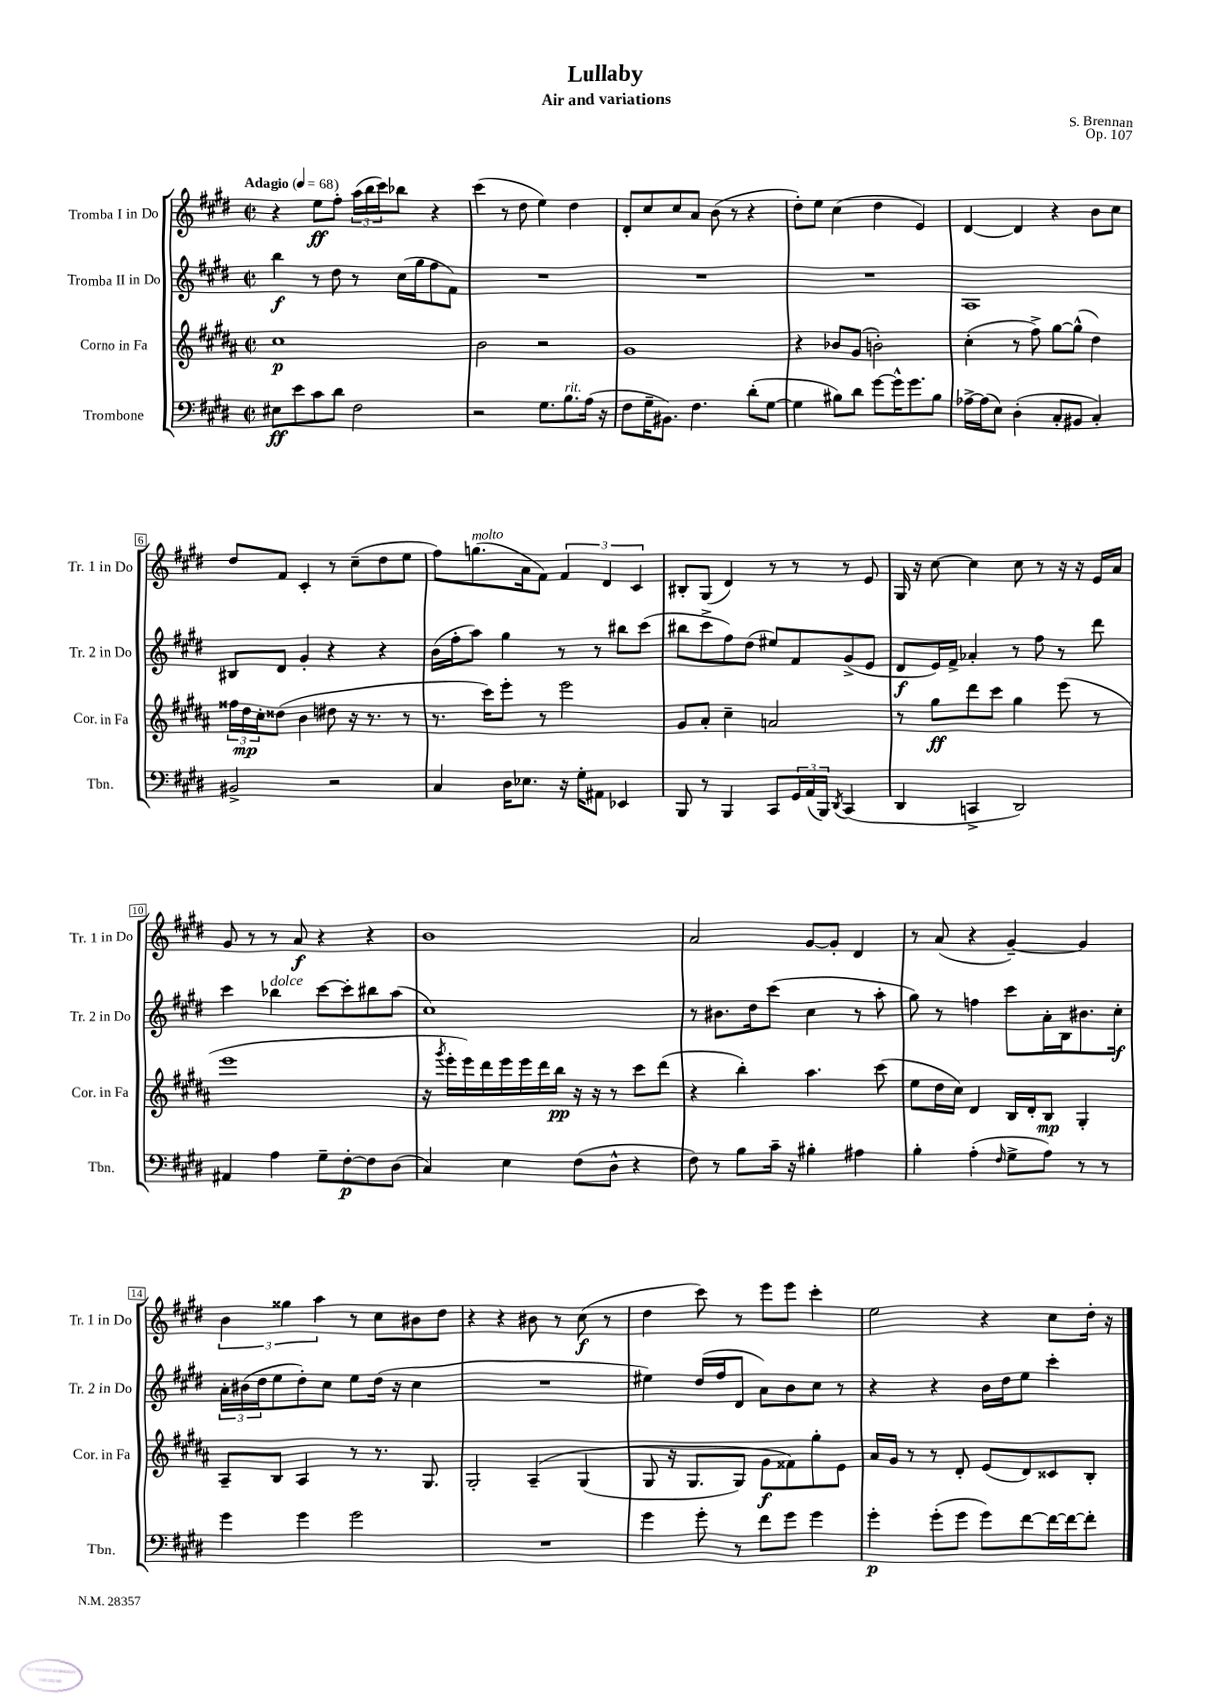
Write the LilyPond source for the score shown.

\header { title = "Lullaby" composer = "S. Brennan" subtitle = "Air and variations" opus = "Op. 107" }
<<
\new StaffGroup <<
\new Staff = "s0" \with { instrumentName = "Tromba I in Do" shortInstrumentName = "Tr. 1 in Do" } {
    \clef treble \key e \major \defaultTimeSignature \time 2/2 \tempo "Adagio" 4 = 68
    r4 e''8\ff fis''8-. \tuplet 3/2 { a''16( b''16 cis'''16) } bes''8 r4 |
    cis'''4( r8 dis''8 e''4) dis''4 |
    dis'8-. cis''8 cis''8 a'8 b'8( r8 r4 |
    dis''8-.) e''8 cis''4( dis''4 e'4) |
    dis'4~ dis'4 r4 b'8 cis''8 |
    dis''8 fis'8 cis'4-. r8 cis''8--( dis''8 e''8 |
    fis''8) g''8.^\markup { \italic "molto" }( a'16 fis'8) \tuplet 3/2 { fis'4 dis'4 cis'4 } |
    bis8-. gis8( dis'4) r8 r8 r8 e'8 |
    gis16 r16 cis''8~ cis''4 cis''8 r8 r16 r16 e'16 a'16 |
    gis'8 r8 r8 a'8\f r4 r4 |
    b'1 |
    a'2 gis'8~ gis'8-. dis'4 |
    r8 a'8( r4 gis'4~--) gis'4 |
    \tuplet 3/2 { b'4 gisis''4 a''4 } r8 cis''8 bis'8 dis''8 |
    r4 r4 bis'8 r8 cis''8\f( r8 |
    dis''4 cis'''8) r8 e'''8 e'''8 cis'''4-. |
    e''2 r4 cis''8 dis''16-. r16 \bar "|." |
}
\new Staff = "s1" \with { instrumentName = "Tromba II in Do" shortInstrumentName = "Tr. 2 in Do" } {
    \clef treble \key e \major \defaultTimeSignature \time 2/2
    b''4\f r8 dis''8 r8 cis''16( gis''16 fis''8 fis'8) |
    R1 |
    R1 |
    R1 |
    a1 |
    bis8 dis'8 gis'4-. r4 r4 |
    b'16( fis''16-. a''8) gis''4 r8 r8 bis''8 cis'''8( |
    bis''8 cis'''8-> fis''8) dis''8( eis''8) fis'8 gis'8->( e'8 |
    dis'8\f e'16) fis'16-> aes'4-. r8 fis''8 r8 dis'''8 |
    cis'''4 bes''4^\markup { \italic "dolce" } cis'''8~ cis'''8-. bis''8 a''8( |
    cis''1) |
    r8 bis'8. dis''16 cis'''8( cis''4 r8 a''8-. |
    gis''8) r8 f''4 cis'''8 a'16-. b16 bis'8. cis''16-.\f |
    \tuplet 3/2 { a'16-. bis'16( dis''16 } e''8 dis''8-.) cis''8 e''8 dis''16( r16 cis''4 |
    R1 |
    eis''4) dis''16( fis''16 dis'8 a'8) b'8 cis''8 r8 |
    r4 r4 b'16 dis''16 e''8 cis'''4-. \bar "|." |
}
\new Staff = "s2" \with { instrumentName = "Corno in Fa" shortInstrumentName = "Cor. in Fa" } {
    \clef treble \key b \major \defaultTimeSignature \time 2/2
    cis''1\p |
    b'2 r2 |
    gis'1 |
    r4 bes'8 gis'8( b'2-.) |
    cis''4-.( r8 fis''8->) gis''8~ gis''8-^( dis''4) |
    \tuplet 3/2 { fisis''16 dis''16\mp cis''16-. } disis''8( b'4 dis''8 r16 r8. r8 |
    r8. cis'''16) e'''8-. r8 e'''2 |
    gis'8 ais'8-. cis''4-- a'2 |
    r8 gis''8\ff dis'''8 cis'''8 gis''4 e'''8( r8 |
    e'''1 |
    r16 \acciaccatura { gis'''8 } e'''16-. e'''16) dis'''16 e'''16 e'''16 dis'''16 b''16\pp r16 r16 r8 cis'''8 dis'''8( |
    r4 b''4-.) ais''4. cis'''8( |
    e''8 dis''16 cis''16) dis'4 b16 dis'16-. b8\mp gis4-. |
    ais8-- b8 ais4 r8 r8. gis8. |
    gis2-. ais4--\( gis4( |
    gis8 r16 gis8. gis8) gis'8\f fisis'8\) gis''8-. e'8 |
    ais'16 gis'16 r8 r8 dis'8-. e'8( dis'8) cisis'8 b8-. \bar "|." |
}
\new Staff = "s3" \with { instrumentName = "Trombone" shortInstrumentName = "Tbn." } {
    \clef bass \key e \major \defaultTimeSignature \time 2/2
    eis8\ff e'8 cis'8 dis'8 fis2 |
    r2 gis8. b8.^\markup { \italic "rit." } a16( r16 |
    fis8 gis16-- bis,8.) fis4. dis'8-.( gis8~ |
    gis4 bis8) dis'8 gis'8~ gis'16-^ gis'8. bis8 |
    aes16~-> aes16( e8) dis4-.( cis8-. bis,8 cis4-.) |
    bis,2-> r2 |
    cis4 dis16 ees8. r16 gis16-. ais,8 ees,4 |
    b,,8 r8 b,,4 cis,8 \tuplet 3/2 { gis,16 a,16( b,,16) } \acciaccatura { dis,8 } cis,4( |
    dis,4 c,4-> dis,2) |
    ais,4 a4 gis8-- fis8~-.\p fis8 dis8( |
    cis4) e4 fis8( dis8-^ r4 |
    fis8) r8 b8 cis'16-- r16 bis4-. ais4 |
    b4-. a4-.( \grace { fis16 } gis8-> a8) r8 r8 |
    gis'4 gis'4 gis'2 |
    R1 |
    gis'4 gis'8-. r8 fis'8 gis'8 gis'4 |
    gis'4-.\p gis'8-.( gis'8 gis'8) fis'8~ fis'16~ fis'16~ fis'8-. \bar "|." |
}
>>
>>
\layout { \context { \Score \override BarNumber.stencil = #(make-stencil-boxer 0.1 0.3 ly:text-interface::print) } }
